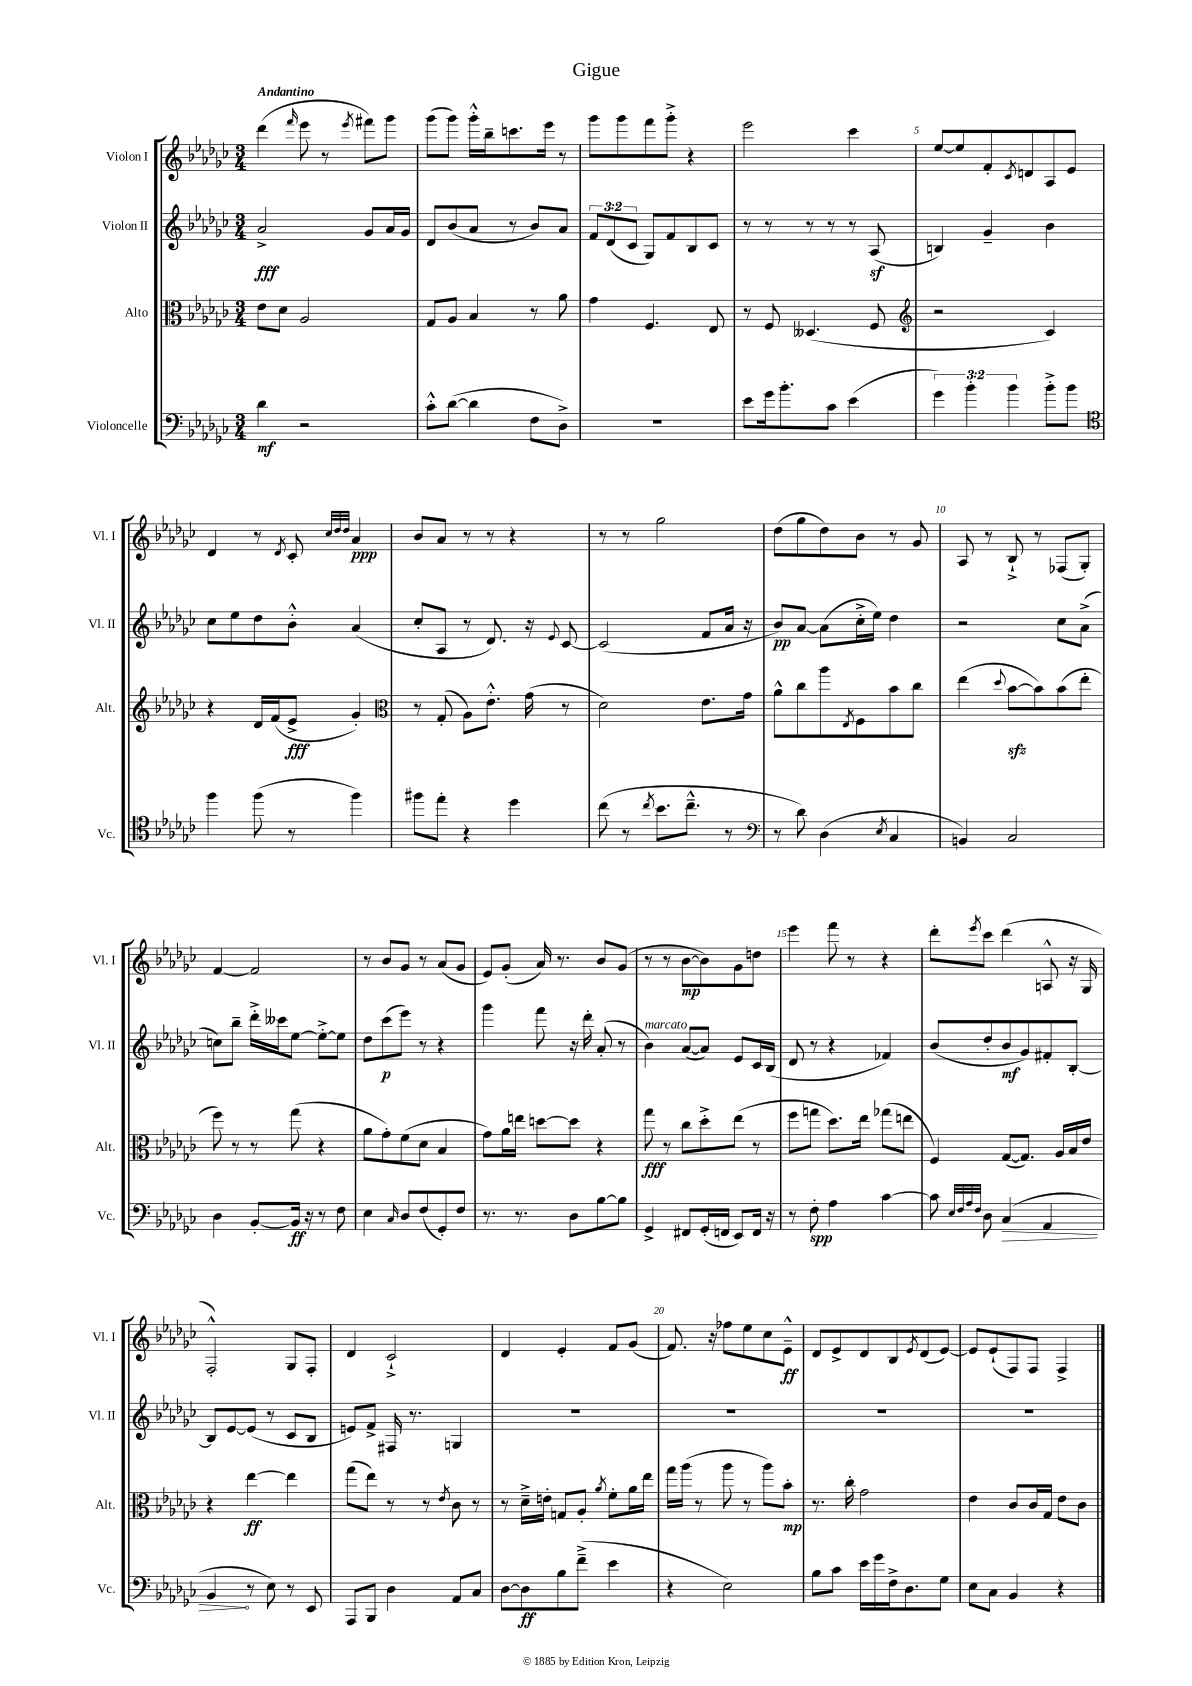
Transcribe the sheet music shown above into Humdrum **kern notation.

**kern	**kern	**kern	**kern
*staff4	*staff3	*staff2	*staff1
*clefF4	*clefC3	*clefG2	*clefG2
*k[b-e-a-d-g-c-]	*k[b-e-a-d-g-c-]	*k[b-e-a-d-g-c-]	*k[b-e-a-d-g-c-]
*M3/4	*M3/4	*M3/4	*M3/4
4d-	8e-	2a-^	(4ddd-
.	8d-	.	.
.	.	.	16qqfff
2r	2A-	.	8eee-
.	.	.	8r
.	.	.	8qeee-
.	.	8g-	8fff#)
.	.	16a-	8ggg-
.	.	16g-	.
=	=	=	=
8c-'^^	8G-	8d-	(8ggg-
([8d-	8A-	(8b-	8ggg-)
4d-]	4B-	8a-	16ggg-'^^
.	.	.	16bb-~
.	.	8r	8.ccc
8F	8r	8b-)	.
.	.	.	16eee-
8D-^)	8a-	8a-	8r
=	=	=	=
2.r	4g-	12f	8ggg-
.	.	(12d-	.
.	.	.	8ggg-
.	.	12c-	.
.	4.F	8G-)	8fff
.	.	8f	8ggg-'^
.	.	8B-	4r
.	8E-	8c-	.
=	=	=	=
8e-	8r	8r	2eee-
16g-	8F	8r	.
8.b-'	.	.	.
.	(4.D--	8r	.
8c-	.	8r	.
(4e-	.	8r	4ccc-
.	8F	(8A-	.
=	=	=	=
*	*clefG2	*	*
6g-)	2r	4B)	[8ee-
.	.	.	8ee-]
6b-'	.	.	.
.	.	4g-~	8f'
6b-	.	.	.
.	.	.	8qc-
.	.	.	8d
8b-'^	4c-)	4b-	8A-
8b-	.	.	8e-
=	=	=	=
*clefC4	*	*	*
4ff	4r	8cc-	4d-
.	.	8ee-	.
(8ff	16d-	8dd-	8r
.	(16f	.	.
.	.	.	8qd-
8r	8e-^	8b-'^^	8c-'
.	.	.	32qqcc-
.	.	.	32qqdd-
.	.	.	32qqdd-
4ff)	4g-')	(4a-	4a-
=	=	=	=
*	*clefC3	*	*
8ff#	8r	8cc-'	8b-
8ee-'	(8G-'	8A-	8a-
4r	8A-)	8r	8r
.	8.e-'^^	8.d-)	8r
4dd-	.	.	4r
.	(16g-	16r	.
.	.	8qqe-	.
.	8r	[8c-	.
=	=	=	=
(8cc-	2d-)	(2c-]	8r
8r	.	.	8r
8qcc-	.	.	.
8.b-	.	.	2gg-
8.cc-~^^	.	.	.
.	8.e-	8f	.
8r	.	16a-	.
.	16g-	16r	.
=	=	=	=
*clefF4	*	*	*
8r	8a-^^	8b-)	(8dd-
8d-)	8cc-	[8a-	8gg-
(4D-	8aa-	(8a-]	8dd-)
.	8qE-	.	.
.	8F	16cc-'^	8b-
.	.	16ee-)	.
8qE-	.	.	.
4C-	8b-	4dd-	8r
.	8cc-	.	8g-
=	=	=	=
4BB)	(4ee-	2r	8A-
.	.	.	8r
.	8qqdd-	.	.
2C-	[8b-	.	8B-`^
.	8b-])	.	8r
.	(8b-	8cc-	(8F-
.	8ee-'	(8a-^	8G-')
=	=	=	=
4D-	8ff)	8cc)	[4f
.	8r	8bb-~	.
[8BB-'	8r	16ddd-'^	2f]
.	.	16ccc--	.
16BB-]	(8gg-	[8ee-	.
16r	.	.	.
8r	4r	8ee-'^_	.
8F	.	8ee-]	.
=	=	=	=
4E-	8a-	8dd-	8r
.	8g-')	(8ccc-	8b-
16qqC-	.	.	.
8D-	(8f	8eee-)	8g-
(8F	8d-	8r	8r
8GG-')	4B-	4r	(8a-
8F	.	.	8g-
=	=	=	=
8.r	8g-)	4ggg-	8e-)
.	16a-	.	(8g-'
8.r	16ee	.	.
.	[8dd	8fff	16a-)
.	.	.	8.r
8D-	8dd]	16r	.
.	.	16ddd-'	.
[8B-	4r	(8a-'	8b-
8B-]	.	8r	(8g-
=	=	=	=
4GG-^	8gg-	4b-)	8r
.	8r	.	8r
8FF#	8cc-	([8a-	[8b-
(16GG-'	8dd-'^	8a-])	8b-])
16FF	.	.	.
8EE-)	(8ee-	8e-	8g-
16FF	8r	16c-	8dd
16r	.	(16B-	.
=	=	=	=
8r	8ff	8d-	4eee-
8F'	8gg	8r	.
4A-	8.dd-)	4r	8fff
.	.	.	8r
.	16ee-	.	.
[4c-	(8gg-	4f-)	4r
.	8ee	.	.
=	=	=	=
8c-]	4F)	(8b-	8ddd-'
32qqE-	.	.	.
32qqF	.	.	.
32qqA-	.	.	.
32qqF	.	.	8qeee-
8D-	.	8dd-'	8ccc-
(4C-	([8G-	8b-	(4ddd-
.	8.G-])	8g-)	.
4AA-	.	8f#'	8A^^
.	16A-	.	.
.	16B-	[8B-'	16r
.	16e-	.	16G-
=	=	=	=
4BB-	4r	8B-]	2F'^^)
.	.	[8e-	.
8r	[4ee-	(8e-]	.
8E-)	.	8r	.
8r	4ee-]	8c-	8G-
8EE-	.	8B-	8F'
=	=	=	=
8AAA-	(8gg-	8e)	4d-
8BBB-	8ee-)	8f^	.
4D-	8r	16F#	2c-`^
.	.	8.r	.
.	8r	.	.
.	8qe-	.	.
8AA-	8c-	4G	.
8C-	8r	.	.
=	=	=	=
[8D-	8r	2.r	4d-
8D-]	16d-~^	.	.
.	16e'	.	.
8B-	8G	.	4e-'
(8f~^	8A-'	.	.
.	8qa-	.	.
4e-	8f'	.	8f
.	16a-	.	(8g-
.	16ee-	.	.
=	=	=	=
4r	16gg-	2.r	8.f)
.	(16aa-	.	.
.	8r	.	.
.	.	.	16r
2E-)	8aa-	.	8ff-
.	8r	.	8ee-
.	8aa-)	.	8cc-
.	8b-'	.	8e-~^^
=	=	=	=
8B-	8.r	2.r	8d-
8c-	.	.	8e-^
.	16cc-'	.	.
16e-	2g-	.	8d-
16g-	.	.	.
16F^	.	.	8B-
8.D-	.	.	.
.	.	.	8qe-
.	.	.	(8d-
8G-	.	.	[8e-)
=	=	=	=
8E-	4e-	2.r	8e-]
8C-	.	.	(8e-`
4BB-	8c-	.	8F)
.	16c-	.	8F
.	16G-	.	.
4r	8e-	.	4F^
.	8c-	.	.
==	==	==	==
*-	*-	*-	*-
